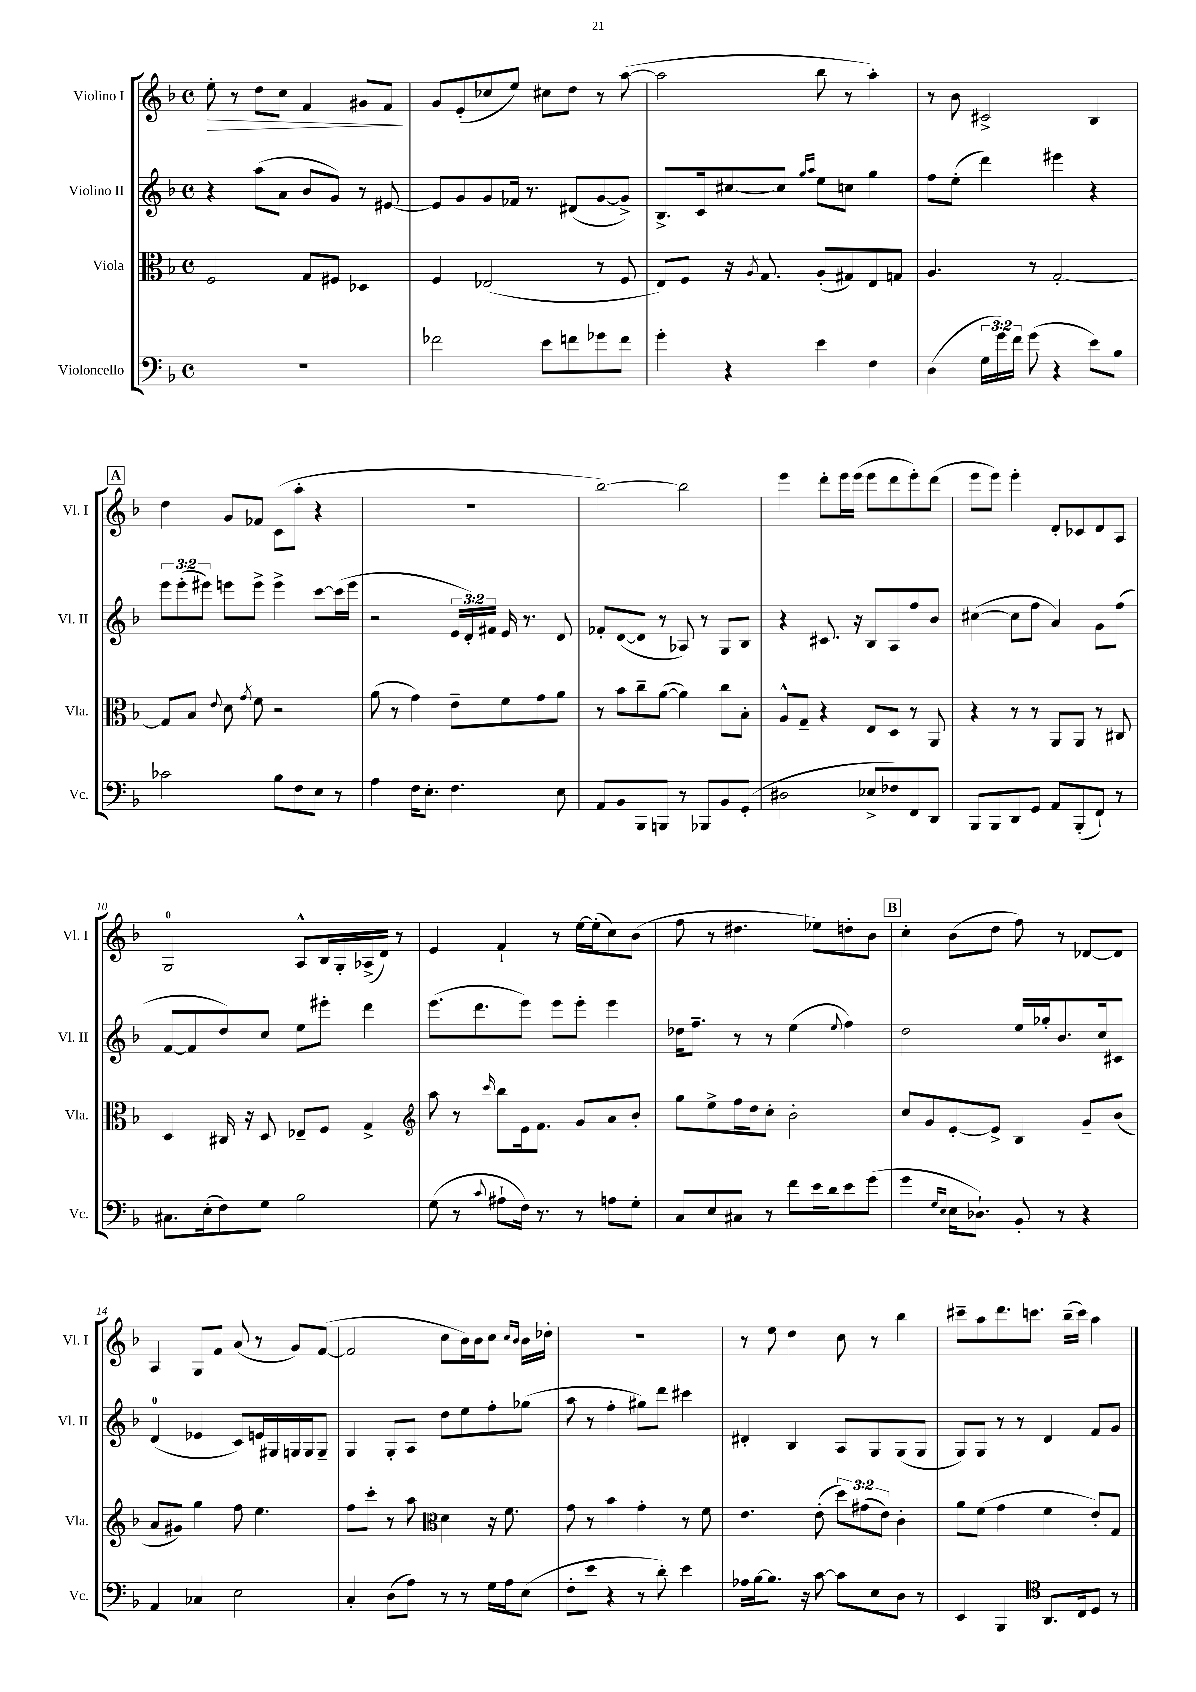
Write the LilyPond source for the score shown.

<<
\new StaffGroup <<
\new Staff = "s0" \with { instrumentName = "Violino I" shortInstrumentName = "Vl. I" } {
    \clef treble \key f \major \defaultTimeSignature \time 4/4
    \autoBeamOff e''8-.\> r8 d''8[ c''8] f'4 gis'8[ f'8]\! |
    g'8[ e'8-.( ces''8 e''8]) cis''8[ d''8] r8 a''8~( |
    a''2 bes''8 r8 a''4-.) |
    r8 bes'8 cis'2-> bes4 |
    \mark \markup { \box "A" } d''4 g'8[ fes'8] c'8[( a''8]-. r4 |
    R1 |
    bes''2~) bes''2 |
    e'''4 d'''8[-. e'''16 e'''16]( e'''8[ d'''8 e'''8-.) d'''8]( |
    e'''8[ e'''8]) e'''4-. d'8[-. ces'8 d'8 a8] |
    g2-0 a8[-^ bes16 g16-. aes16->( d'16]) r8 |
    e'4 f'4-! r8 e''16[~ e''16-.( c''8) bes'8]( |
    f''8 r8 dis''4. ees''8[) d''8-. bes'8] |
    \mark \markup { \box "B" } c''4-. bes'8[( d''8] f''8) r8 des'8[~ des'8] |
    a4 g8[ f'8] a'8( r8 g'8[) f'8]~( |
    f'2 c''8[ bes'16) bes'16 c''8] \grace { c''16[ bes'16] } bes'16[ des''16]-. |
    R1 |
    r8 e''8 d''4 c''8 r8 bes''4 |
    cis'''8[-- a''8 d'''8. c'''8.] bes''16[--( c'''16]) a''4 \bar "|." |
}
\new Staff = "s1" \with { instrumentName = "Violino II" shortInstrumentName = "Vl. II" } {
    \clef treble \key f \major \defaultTimeSignature \time 4/4 \override Staff.TupletNumber.text = #tuplet-number::calc-fraction-text
    \autoBeamOff r4 a''8[( a'8] bes'8[ g'8]) r8 eis'8~ |
    eis'8[ g'8 g'8 fes'16] r8. dis'8[( g'8~ g'8]->) |
    bes8.[-> c'16 cis''8~ cis''8] \grace { g''16[ a''16] } e''8[ c''8] g''4 |
    f''8[ e''8]-.( d'''4) eis'''4 r4 |
    \mark \markup { \box "A" } \tuplet 3/2 { e'''8[ e'''8-.( eis'''8]) } e'''8[ e'''8]-> e'''4-> c'''8[~ c'''16( e'''16] |
    r2 \tuplet 3/2 { e'16[ d'16-.) fis'16] } e'16 r8. d'8 |
    fes'8[-. d'8~( d'8] r8 aes8) r8 g8[ bes8] |
    r4 cis'8. r16 bes8[ a8 f''8 bes'8] |
    cis''4~( cis''8[ f''8] a'4) g'8[ f''8]( |
    f'8[~ f'8 d''8) c''8] e''8[ eis'''8]-. d'''4 |
    e'''8.[( d'''8. e'''8]) e'''8[ e'''8]-. e'''4 |
    des''16[ f''8.]-- r8 r8 e''4( \appoggiatura { e''8 } f''4) |
    \mark \markup { \box "B" } d''2 e''16[ ges''16-. bes'8. c''16 cis'8] |
    d'4-0( ees'4 c'8[) e'16 gis16 g16 g16 g8]-- |
    g4 g8[-. a8] d''8[ e''8 f''8-. ges''8]( |
    a''8 r8 f''4-. gis''8[) d'''8] cis'''4 |
    dis'4-. bes4 a8[ g8 g8( g8] |
    g8[) g8] r8 r8 d'4 f'8[ g'8] \bar "|." |
}
\new Staff = "s2" \with { instrumentName = "Viola" shortInstrumentName = "Vla." } {
    \clef alto \key f \major \defaultTimeSignature \time 4/4 \override Staff.TupletNumber.text = #tuplet-number::calc-fraction-text
    \autoBeamOff f2 g8[ fis8] des4 |
    f4 ees2( r8 f8 |
    e8[) f8] r16 \acciaccatura { a8 } g8. a8[-.( gis8) e8 g8] |
    a4. r8 g2~-. |
    \mark \markup { \box "A" } g8[ bes8] \appoggiatura { e'8 } d'8 \acciaccatura { g'8 } f'8 r2 |
    a'8( r8 g'4) e'8[-- f'8 g'8 a'8] |
    r8 bes'8[ c''8-- a'8]~( a'4) c''8[ bes8]-. |
    a8[-^ g8]-- r4 e8[ d8] r8 a,8 |
    r4 r8 r8 a,8[ a,8] r8 cis8 |
    d4 cis16 r16 d8 ees8[-- f8] g4-> |
    \clef treble a''8 r8 \grace { c'''16 } bes''8[ e'16 f'8.] g'8[ a'8 bes'8]-. |
    g''8[ e''8-> f''16 d''16 c''8]-. bes'2-. |
    \mark \markup { \box "B" } c''8[ g'8 e'8~-. e'8]-> bes4 g'8[-- bes'8]( |
    a'8[ gis'8]) g''4 f''8 e''4. |
    f''8[ c'''8]-. r8 a''8 \clef alto d'4 r16 f'8. |
    g'8 r8 bes'4 g'4-. r8 f'8 |
    e'4. e'8-.( \tuplet 3/2 { d''8[) gis'8( e'8]) } c'4-. |
    a'8[ f'8]( g'4 f'4 e'8[-.) g8] \bar "|." |
}
\new Staff = "s3" \with { instrumentName = "Violoncello" shortInstrumentName = "Vc." } {
    \clef bass \key f \major \defaultTimeSignature \time 4/4 \override Staff.TupletNumber.text = #tuplet-number::calc-fraction-text
    \autoBeamOff R1 |
    fes'2 e'8[ f'8 ges'8 f'8] |
    g'4-. r4 e'4 f4 |
    d4( \tuplet 3/2 { g16[ g'16) f'16] } g'8( r4 e'8[) bes8] |
    \mark \markup { \box "A" } ces'2 bes8[ f8 e8] r8 |
    a4 f16[ e8.]-. f4. e8 |
    a,8[ bes,8 bes,,8 b,,8] r8 bes,,8[ bes,8 g,8]-.( |
    dis2 ees8[-> fes8) f,8 d,8] |
    bes,,8[ bes,,8 d,8 g,8] a,8[ bes,,8-.( f,8]-!) r8 |
    cis8.[ e16-.( f8) g8] bes2 |
    g8( r8 \appoggiatura { c'8 } ais8[-! f16]) r8. r8 a8[ g8]-. |
    c8[ e8 cis8] r8 f'8[ e'16 d'16 e'8 g'8]( |
    \mark \markup { \box "B" } g'4 \grace { g16[ e16] } e16[ des8.]-!) bes,8-. r8 r4 |
    a,4 ces4 e2 |
    c4-. d8[( a8]) r8 r8 g16[ a16 e8]( |
    f8[-. e'8] r4 r8 d'8-.) e'4 |
    aes16[ bes16~ bes8.] r16 c'8~ c'8[ e8 d8] r8 |
    e,4 bes,,4 \clef tenor a,8.[ c16 d8] r8 \bar "|." |
}
>>
>>
